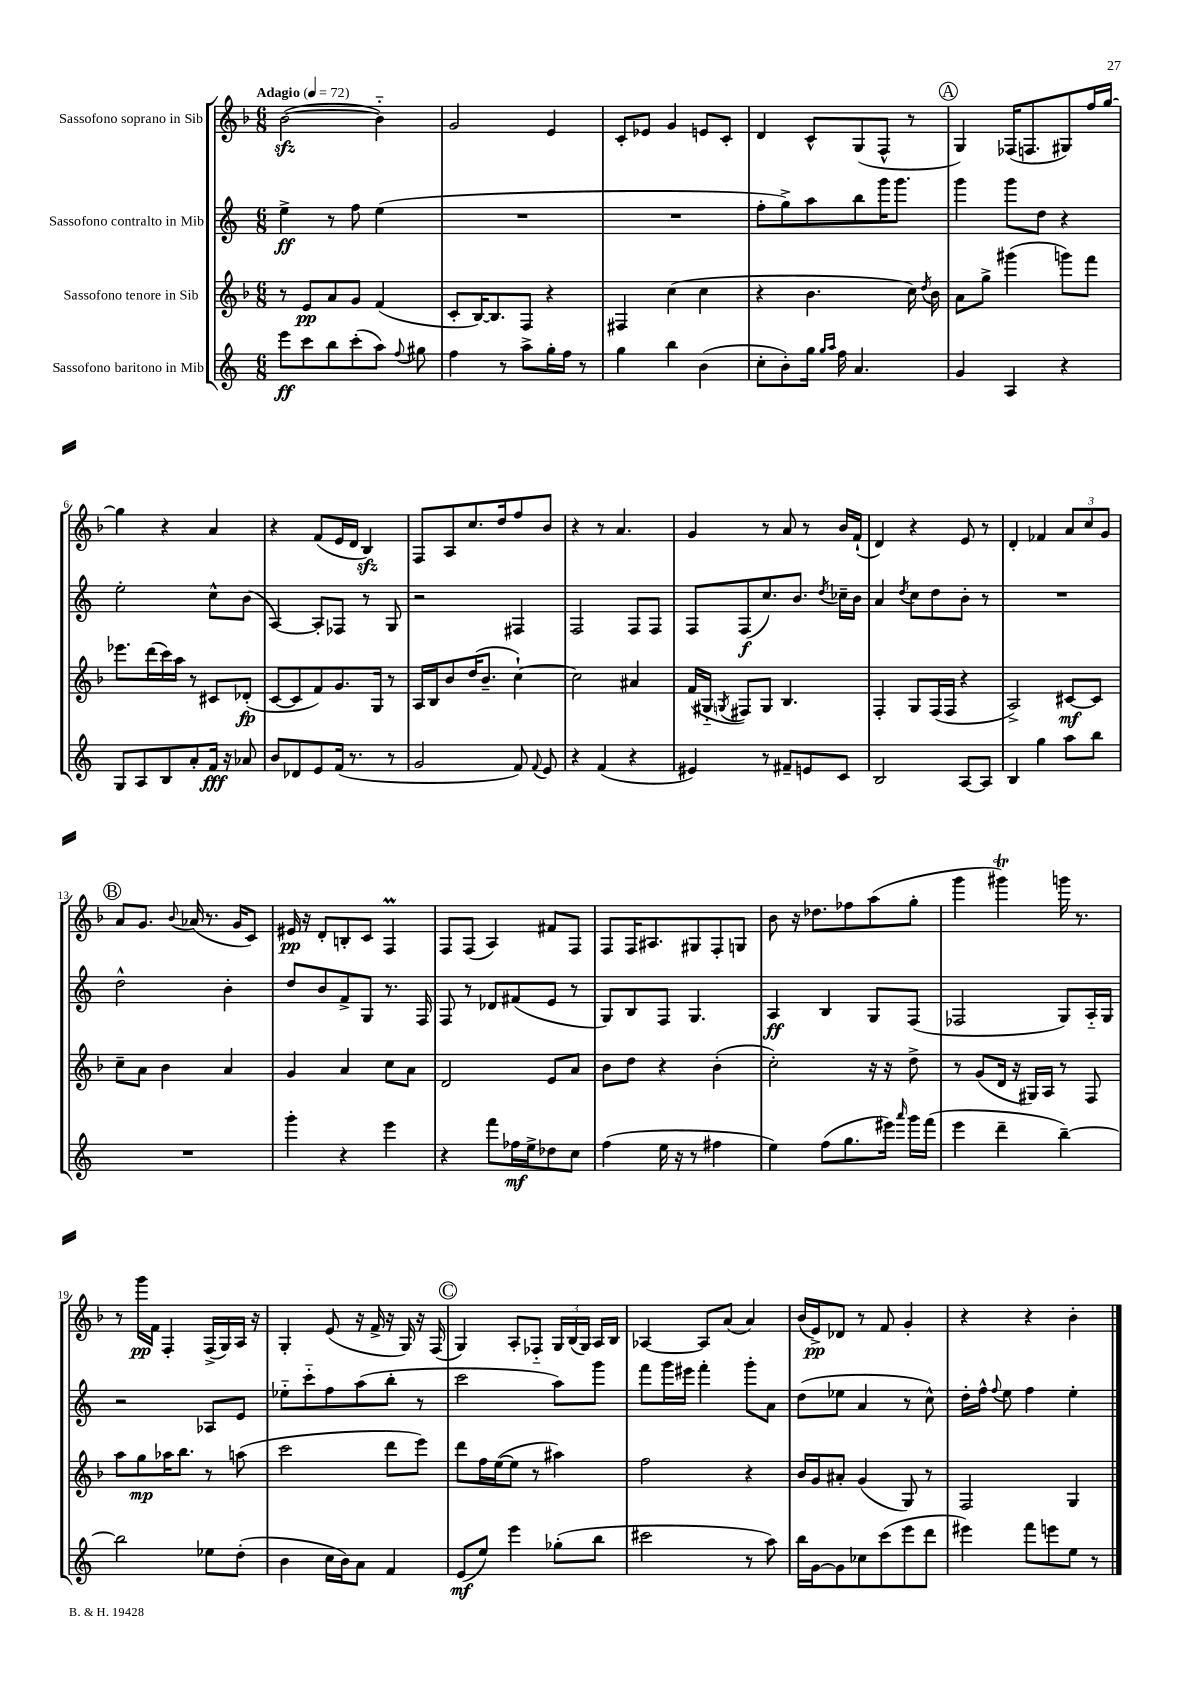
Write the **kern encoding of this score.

**kern	**kern	**kern	**kern
*staff4	*staff3	*staff2	*staff1
*clefG2	*clefG2	*clefG2	*clefG2
*k[]	*k[b-]	*k[]	*k[b-]
*M6/8	*M6/8	*M6/8	*M6/8
*MM72	*MM72	*MM72	*MM72
8eee\L	8r	4ee^\	([2b-\
8ccc\	8e/L	.	.
8bb\	8a/	8r	.
(8ccc'\	8g/J	8ff\	.
8aa\J)	(4f/	(4ee\	4b-'~\])
8qqff/	.	.	.
8gg#\	.	.	.
=	=	=	=
4ff\	8c'/L	2.r	2g/
.	[16B-/K)	.	.
.	8.B-/]	.	.
8r	.	.	.
8aa^\L	8F/J	.	.
16gg'\L	4r	.	4e/
16ff\JJ	.	.	.
8r	.	.	.
=	=	=	=
4gg\	4F#/	2.r	8c'/L
.	.	.	8e-/J
4bb\	(4cc\	.	4g/
(4b\	4cc\	.	8e/L
.	.	.	8c'/J
=	=	=	=
8cc'\L	4r	8ff'\L	4d/
8b'\)	.	8gg^\)	.
16gg\Jk	4.b-\	8aa\	8c^^/L
16qqgg/LL	.	.	.
16qqaa/JJ	.	.	.
16ff\	.	.	.
4.a/	.	8bb\	(8G/
.	.	16ggg\K	8F^^/J
.	.	8.ggg\J	.
.	16cc\)	.	8r
.	8qdd/	.	.
.	16b-\	.	.
=	=	=	=
4g/	8a\L	4ggg\	4G/)
.	8gg^\J	.	.
4A/	(4ggg#\	8ggg\L	(16F-/LK
.	.	.	8.F/
.	.	8dd\J	.
4r	8ggg\L)	4r	8G#/)
.	8fff\J	.	16ff/L
.	.	.	[16gg/JJ
=	=	=	=
8G/L	8.eee-\L	2ee'\	4gg\]
8A/	.	.	.
.	(16ddd\L	.	.
8B/	16ccc\)	.	4r
.	16aa\JJ	.	.
8a'/	8r	.	.
16f/Jk	8c#/L	8cc^^\L	4a/
16r	.	.	.
8a-/	(8d-'/J	(8b\J	.
=	=	=	=
8b/L	[8c/L	[4A/)	4r
8d-/	8c/]	.	.
8e/	8f/)	8A'/]L	(8f/L
(16f/Jk	8.g/	8F-/J	16e/L
8.r	.	.	16d/JJ
.	.	8r	4B-/)
.	16G/Jk	.	.
8r	8r	8G/	.
=	=	=	=
2g/	16A/LL	2r	8F/L
.	16B-/J	.	.
.	8b-/	.	8A/
.	(16dd/K	.	8.cc/
.	8.b-~/J	.	.
.	.	.	16dd/k
8f/)	[4cc`\)	4F#/	8ff/
8qqf/	.	.	.
8e/	.	.	8b-/J
=	=	=	=
4r	2cc\]	2F/	4r
(4f/	.	.	8r
.	.	.	4.a/
4r	4a#/	8F/L	.
.	.	8F/J	.
=	=	=	=
4e#/)	(16f/LL	8F/L	4g/
.	16G#'~/JJ	.	.
.	8qG/	.	.
.	8F#/L)	(8F/	.
8r	8G/J	8.cc/)	8r
8f#~/L	4.B-/	.	8a/
.	.	8.b/J	.
8e/	.	.	8r
.	.	8qdd/	.
8c/J	.	16cc-~\LL	16b-/LL
.	.	16b\JJ	(16f`/JJ
=	=	=	=
2B/	4F'/	4a/	4d/)
.	.	8qdd/	.
.	8G/L	8cc\L	4r
.	(16F/L	8dd\	.
.	16F/JJ	.	.
[8A/L	4r	8b'\J	8e/
8A/]J	.	8r	8r
=	=	=	=
4B/	2A^/)	2.r	4d'/
4gg\	.	.	4f-/
8aa\L	[8c#/L	.	12a/L
.	.	.	12cc/
8bb\J	8c#/]J	.	.
.	.	.	12g/J
=	=	=	=
2.r	8cc~\L	2dd^^\	8a/L
.	8a\J	.	8.g/J
.	4b-\	.	.
.	.	.	8qqb-/
.	.	.	(16a-/
.	.	.	8.r
.	4a/	4b'\	.
.	.	.	16g/LK
.	.	.	8c/J)
=	=	=	=
4ggg'\	4g/	8dd/L	16e#/
.	.	.	16r
.	.	8b/	8d'/L
4r	4a/	8f^/	8B'/
.	.	8G/J	8c/J
4eee\	8cc\L	8.r	4F/
.	8a\J	.	.
.	.	16F/	.
=	=	=	=
4r	2d/	8F/	8F/L
.	.	8r	(8F/J
8fff\L	.	8d-/L	4A/)
16ff-\L	.	(8f#/	.
16ee^\J	.	.	.
8dd-\	8e/L	8e/J	8f#/L
8cc\J	8a/J	8r	8F/J
=	=	=	=
(4ff\	8b-\L	8G/L)	8F/L
.	8dd\J	8B/	16F/K
.	.	.	8.A#/
16ee\	4r	8F/J	.
16r	.	.	.
8r	.	4.G/	8G#/
4ff#\	(4b-'\	.	8F'/
.	.	.	8G/J
=	=	=	=
4ee\)	2cc'\)	4A/	8b-\
.	.	.	16r
.	.	.	8.dd-\L
(8ff\L	.	4B/	.
8.gg\	.	.	8ff-\
.	16r	8G/L	(8aa\
16eee#\Jk)	16r	.	.
16qqaaa/	.	.	.
16ggg\LL	8dd^\	(8F/J	8gg'\J
(16fff\JJ	.	.	.
=	=	=	=
4eee\	8r	2F-/	4ggg\
.	(8g/L	.	.
4ddd~\	16d/Jk	.	4ggg#\)
.	16r	.	.
.	16G#/LL)	.	.
.	16A/JJ	.	.
[4bb~\)	8r	8G/L)	16ggg\
.	.	.	8.r
.	8F/	16A'~/L	.
.	.	16G/JJ	.
=	=	=	=
2bb\]	8aa\L	2r	8r
.	8gg\	.	16ggg\LL
.	.	.	16f\JJ
.	16aa-\K	.	4F'/
.	8.bb-\J	.	.
8ee-\L	8r	8A-/L	(16F^/LL
.	.	.	16G/)
(8dd'\J	(8aa\	8e/J	16A/JJ
.	.	.	16r
=	=	=	=
4b\	2ccc\	8ee-'~\L	4G'/
.	.	8ccc'~\	.
16cc\LL	.	8ff\	(8e/
16b\J)	.	.	.
8a\J	.	(8aa\	16r
.	.	.	16f^/
4f/	8ddd\L	8bb'\J	16r
.	.	.	16G/)
.	8eee\J)	8r	16r
.	.	.	(16F/
=	=	=	=
(8e/L	8ddd\L	2ccc\	4G/)
8ee/J)	16ff\L	.	.
.	([16ee\J	.	.
4eee\	8ee\]J	.	8A'/L
.	8r	.	8F-'~/J
(8gg-'\L	4aa#\)	8aa\L)	24G/LL
.	.	.	(24B-/
.	.	.	24G/JJ)
8bb\J	.	8ggg\J	16A/LL
.	.	.	16B-/JJ
=	=	=	=
2ccc#\	2ff\	8fff\L	[4A-/
.	.	16ggg\L	.
.	.	16eee#\JJ	.
.	.	4fff'\	8A-/]L
.	.	.	(8a/J
8r	4r	8ggg'\L	4a/)
8aa\)	.	8a\J	.
=	=	=	=
16bb\LL	16b-/LL	(8dd\L	(16b-/LL
[16g\J	16g/J	.	16e^/J)
8g\]	8a#'/J	8ee-\J	8d-/J
8cc-\	(4g/	4a/	8r
(8ccc\	.	.	8f/
8eee\	8G/)	8r	4g'/
8ddd\J	8r	8cc^^\)	.
=	=	=	=
4eee#\)	2F/	16dd'\LL	4r
.	.	16ff^^\JJ	.
.	.	8qqff/	.
.	.	8ee\	.
8fff\L	.	4ff\	4r
8eee\	.	.	.
8ee\J	4G/	4ee'\	4b-'\
8r	.	.	.
==	==	==	==
*-	*-	*-	*-
